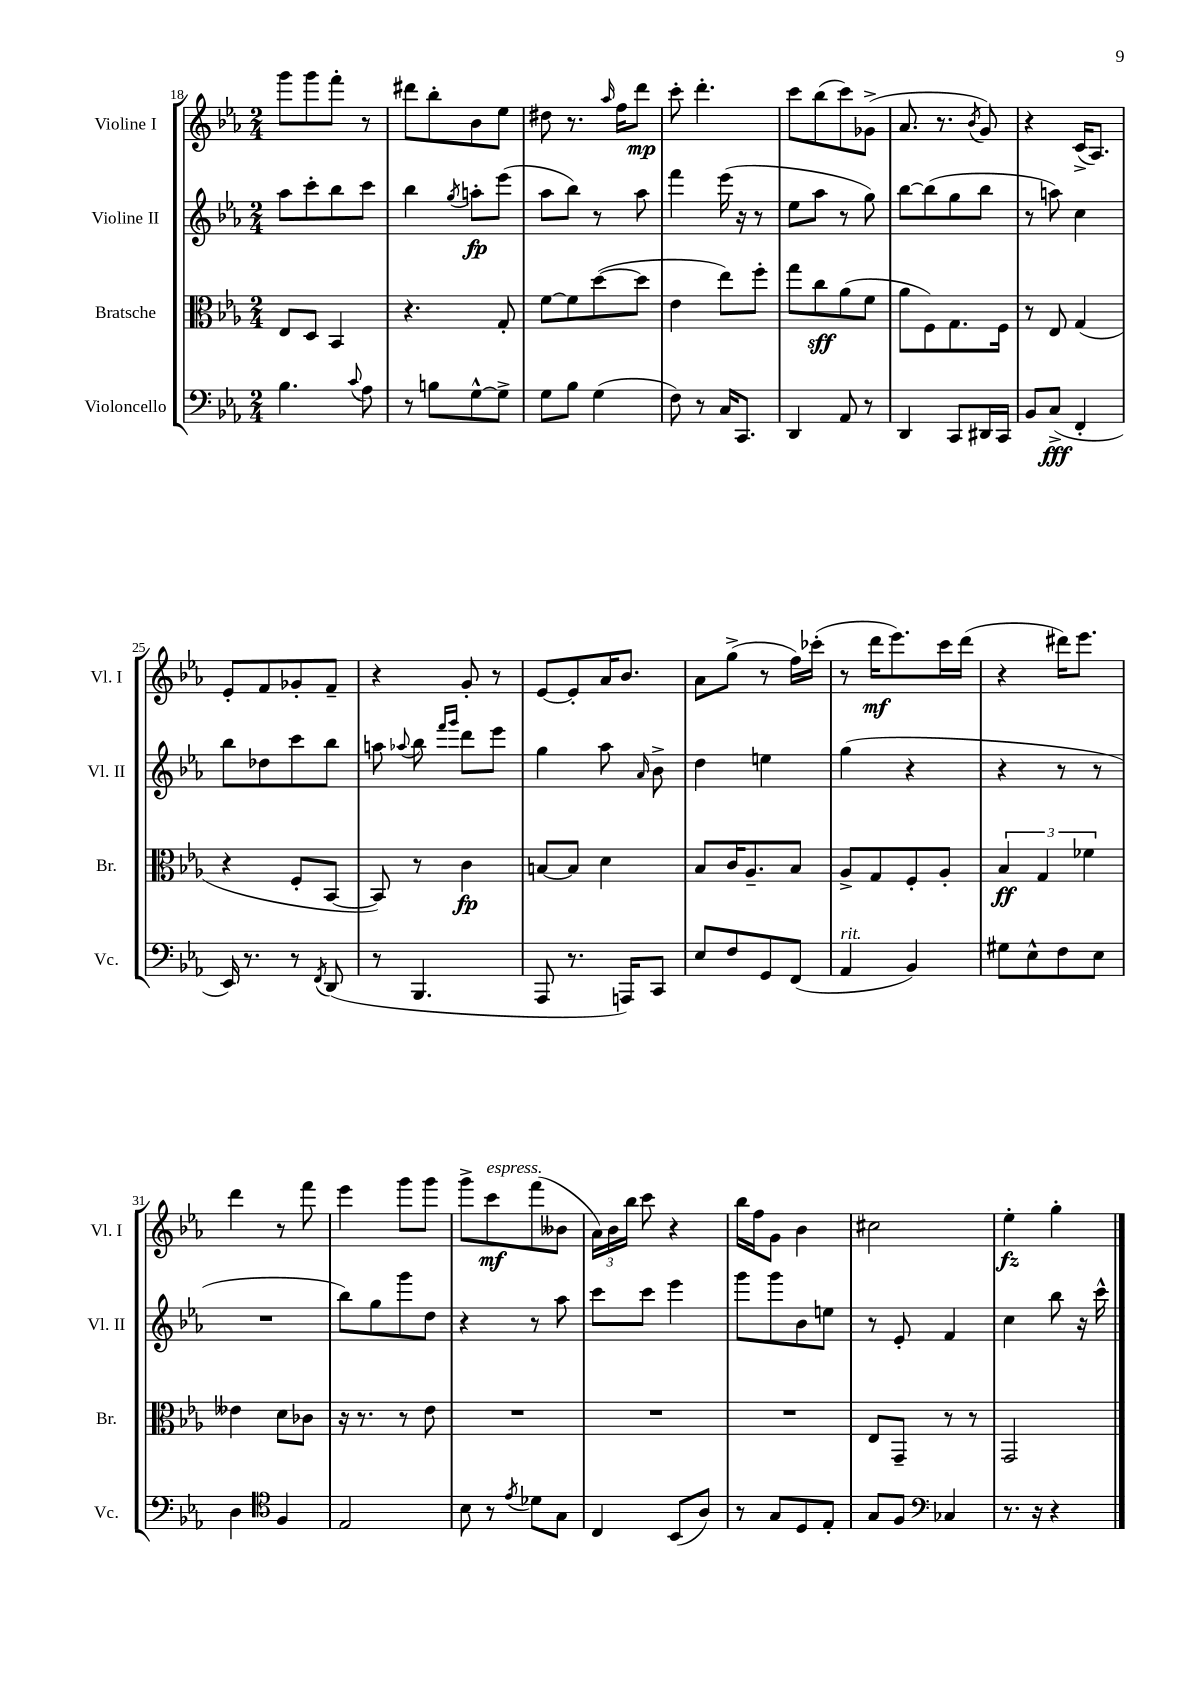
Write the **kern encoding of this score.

**kern	**kern	**kern	**kern
*staff4	*staff3	*staff2	*staff1
*clefF4	*clefC3	*clefG2	*clefG2
*k[b-e-a-]	*k[b-e-a-]	*k[b-e-a-]	*k[b-e-a-]
*M2/4	*M2/4	*M2/4	*M2/4
4.B-	8E-	8aa-	8ggg
.	8D	8ccc'	8ggg
.	4BB-	8bb-	8fff'
8qqc	.	.	.
8A-	.	8ccc	8r
=	=	=	=
8r	4.r	4bb-	8ddd#
8B	.	.	8bb-'
.	.	8qgg	.
[8G^^	.	8aa'	8b-
8G^]	8G'	(8eee-	8ee-
=	=	=	=
8G	[8f	8aa-	8dd#
8B-	8f]	8bb-)	8.r
(4G	([8dd	8r	.
.	.	.	16qqaa-
.	.	.	16ff
.	8dd]	8aa-	8ddd
=	=	=	=
8F)	4e-	4fff	8ccc'
8r	.	.	4.ddd'
16C	8ee-)	(16eee-	.
8.CC	.	16r	.
.	8ff'	8r	.
=	=	=	=
4DD	8gg	8ee-	8ccc
.	8cc	8aa-	(8bb-
8AA-	(8a-	8r	8ccc)
8r	8f	8gg)	(8g-^
=	=	=	=
4DD	8a-	[8bb-	8.a-
.	8F)	(8bb-]	.
.	.	.	8.r
8CC	8.G	8gg	.
.	.	.	8qb-
16DD#	.	8bb-	8g)
16CC	16F	.	.
=	=	=	=
8BB-	8r	8r	4r
(8C^	8E-	8aa)	.
4FF'	(4G	4cc	(16c^
.	.	.	8.A-)
=	=	=	=
16EE-)	4r	8bb-	8e-'
8.r	.	.	.
.	.	8dd-	8f
8r	8F'	8ccc	8g-'
8qFF	.	.	.
(8DD	[8BB-	8bb-	8f~
=	=	=	=
8r	8BB-])	8aa	4r
.	.	8qqaa-	.
4.BBB-	8r	8bb-	.
.	.	16qqfff	.
.	.	16qqggg	.
.	4c	8ddd	8g'
.	.	8eee-	8r
=	=	=	=
8AAA-	[8B	4gg	[8e-
8.r	8B]	.	8e-']
.	4d	8aa-	16a-
16AAA)	.	.	8.b-
.	.	16qqa-	.
8CC	.	8b-^	.
=	=	=	=
8E-	8B-	4dd	8a-
8F	16c	.	(8gg^
.	8.A-~	.	.
8GG	.	4ee	8r
(8FF	8B-	.	16ff)
.	.	.	(16ccc-'
=	=	=	=
4AA-	8A-^	(4gg	8r
.	8G	.	16ddd
.	.	.	8.eee-)
4BB-)	8F'	4r	.
.	8A-'	.	16ccc
.	.	.	(16ddd
=	=	=	=
8G#	6B-	4r	4r
8E-^^	.	.	.
.	6G	.	.
8F	.	8r	16ddd#)
.	.	.	8.eee-
.	6f-	.	.
8E-	.	8r	.
=	=	=	=
4D	4e--	2r	4ddd
*clefC4	*	*	*
4F	8d	.	8r
.	8c-	.	8fff
=	=	=	=
2E-	16r	8bb-)	4eee-
.	8.r	.	.
.	.	8gg	.
.	8r	8ggg	8ggg
.	8e-	8dd	8ggg
=	=	=	=
8B-	2r	4r	8ggg^
8r	.	.	8ccc
8qe-	.	.	.
8d-	.	8r	(8fff
8G	.	8aa-	8b--
=	=	=	=
4C	2r	8ccc	24a-)
.	.	.	24b-
.	.	.	24bb-
.	.	8ccc	8ccc
(8BB-	.	4eee-	4r
8A-)	.	.	.
=	=	=	=
8r	2r	8ggg	16bb-
.	.	.	16ff
8G	.	8ggg	8g
8D	.	8b-	4b-
8E-'	.	8ee	.
=	=	=	=
8G	8E-	8r	2cc#
8F	8GG~	8e-'	.
*clefF4	*	*	*
4C-	8r	4f	.
.	8r	.	.
=	=	=	=
8.r	2GG	4cc	4ee-'
16r	.	.	.
4r	.	8bb-	4gg'
.	.	16r	.
.	.	16ccc^^	.
==	==	==	==
*-	*-	*-	*-
